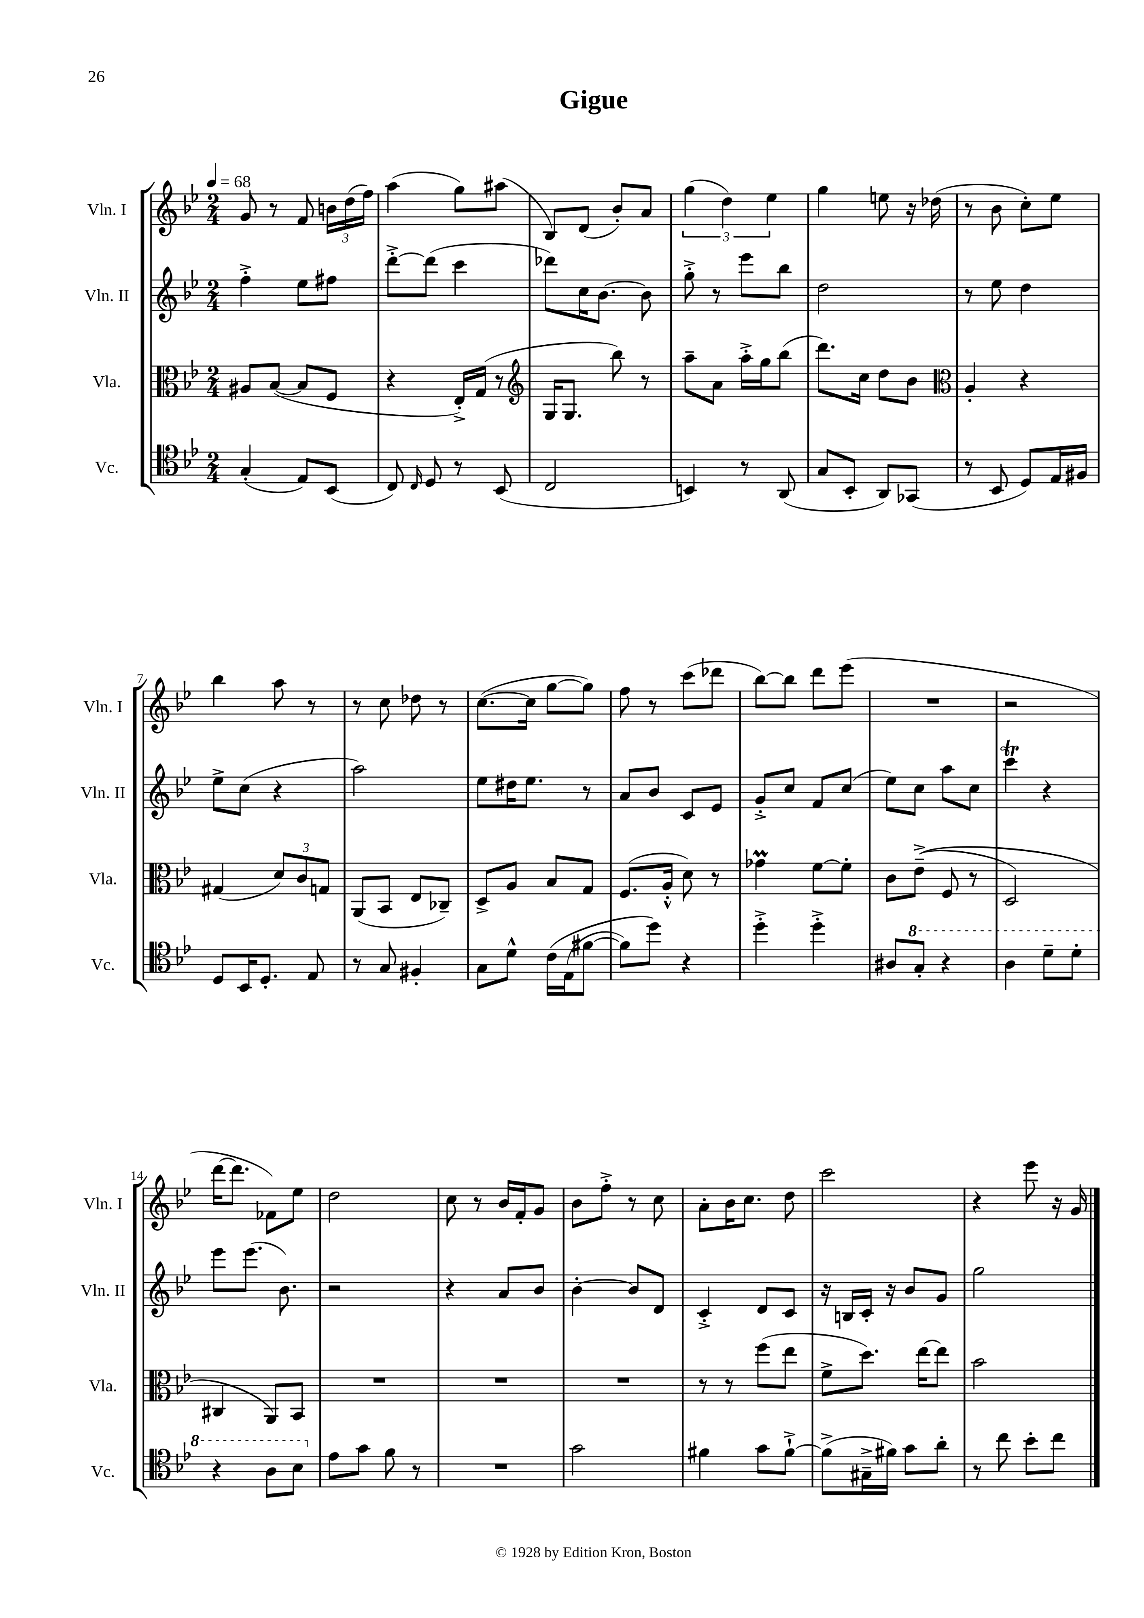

**kern	**kern	**kern	**kern
*part4	*part3	*part2	*part1
*staff4	*staff3	*staff2	*staff1
*I"Vc.	*I"Vla.	*I"Vln. II	*I"Vln. I
*I'Vc.	*I'Vla.	*I'Vln. II	*I'Vln. I
*clefC4	*clefC3	*clefG2	*clefG2
*k[b-e-]	*k[b-e-]	*k[b-e-]	*k[b-e-]
*M2/4	*M2/4	*M2/4	*M2/4
*MM68	*MM68	*MM68	*MM68
=1	=1	=1	=1
(4G'/	8A#X/L	4ff'^\	8g/
.	([8B-/J	.	8r
8E-/L)	8B-/L]	8ee-\L	8f/
(8BB-/J	8F/J	8ff#X\J	24bn\LL
.	.	.	(24dd\
.	.	.	24ff\JJ)
=2	=2	=2	=2
8C/)	4r	[8ddd'^\L	(4aa\
16qqC/	.	.	.
8D/	.	(8ddd\J]	.
8r	16E-'^/LL)	4ccc\	8gg\L)
.	(16G/JJ	.	.
(8BB-/	8r	.	(8aa#X\J
=3	=3	=3	=3
*	*clefG2	*	*
2C/	16G/KL	8ddd-X\L)	8B-/L)
.	8.G/J	.	.
.	.	16cc\K	(8d/J
.	.	[8.b-\J	.
.	8bb-\)	.	8b-'/L)
.	8r	8b-\]	8a/J
=4	=4	=4	=4
4BBn/)	8aa~\L	8gg'^\	(6gg\
.	8a\J	8r	.
.	.	.	6dd\)
8r	16aa'^\LL	8eee-\L	.
.	16gg\J	.	.
.	.	.	6ee-\
(8AA/	(8bb-\J	8bb-\J	.
=5	=5	=5	=5
8G/L	8.ddd\L)	2dd\	4gg\
8BB-'/J	.	.	.
.	16cc\Jk	.	.
8AA/L)	8dd\L	.	8een\
(8GG-X/J	8b-\J	.	16r
.	.	.	(16dd-X\
=6	=6	=6	=6
*	*clefC3	*	*
8r	4A'/	8r	8r
8BB-/	.	8ee-\	8b-\
8D/L)	4r	4dd\	8cc'\L)
16E-/L	.	.	8ee-\J
16F#X/JJ	.	.	.
!!LO:LB:g=z
=7	=7	=7	=7
8D/L	(4G#X/	8ee-^\L	4bb-\
16BB-/K	.	(8cc\J	.
8.D'/J	.	.	.
.	12d/L)	4r	8aa\
.	12c/	.	.
8E-/	.	.	8r
.	12Gn/J	.	.
=8	=8	=8	=8
8r	(8AA/L	2aa\)	8r
8G/	8BB-/J	.	8cc\
4F#X'/	8E-/L	.	8dd-X\
.	8C-X~/J)	.	8r
=9	=9	=9	=9
8G\L	8D^/L	8ee-\L	([8.cc\L
8d^^\J	8A/J	16dd#X\K	.
.	.	8.ee-\J	16cc\Jk]
(16c\LL	8B-/L	.	[8gg\L
(16E-\J	.	.	.
[8f#X\J	8G/J	8r	8gg\J])
=10	=10	=10	=10
8f#\L])	(8.F/L	8a/L	8ff\
8dd\J)	.	8b-/J	8r
.	16A'^^/Jk	.	.
4r	8d\)	8c/L	(8ccc\L
.	8r	8e-/J	8ddd-X\J
=11	=11	=11	=11
4dd'^\	4g-XM\	8g'^/L	[8bb-\L)
.	.	8cc/J	8bb-\J]
4dd'^\	[8f\L	8f/L	8ddd\L
.	8f'\J]	(8cc/J	(8eee-\J
=12	=12	=12	=12
8A#X/L	8c\L	8ee-\L)	2r
*8va	*	*	*
8g'/J	((8e-~^\J	8cc\J	.
4r	8F/	8aa\L	.
.	8r	8cc\J	.
=13	=13	=13	=13
4a\	2D/)	4cccT\	2r
8dd~\L	.	4r	.
8dd'\J	.	.	.
!!LO:LB:g=z
=14	=14	=14	=14
4r	4C#X/	8eee-\L	[16ddd\KL
.	.	.	8.ddd\J]
.	.	(8.eee-\J	.
8a\L	8AA/L)	.	8f-X\L)
.	.	8.b-\)	.
8b-\J	8BB-/J	.	8ee-\J
=15	=15	=15	=15
*X8va	*	*	*
8e-\L	2r	2r	2dd\
8g\J	.	.	.
8f\	.	.	.
8r	.	.	.
=16	=16	=16	=16
2r	2r	4r	8cc\
.	.	.	8r
.	.	8a/L	16b-/LL
.	.	.	16f'/J
.	.	8b-/J	8g/J
=17	=17	=17	=17
2g\	2r	[4b-'\	8b-\L
.	.	.	8ff'^\J
.	.	8b-/L]	8r
.	.	8d/J	8cc\
=18	=18	=18	=18
4f#X\	8r	4c'^/	8a'\L
.	8r	.	16b-\K
.	.	.	8.cc\J
8g\L	(8ff\L	8d/L	.
[8f#`^\J	8ee-\J	8c/J	8dd\
=19	=19	=19	=19
(8f#^\L]	8f^\L	16r	2ccc\
.	.	16Bn/LL	.
16G#X~^\L	8.dd\J)	16c'/JJ	.
16f#X\JJ)	.	16r	.
8g\L	.	8b-/L	.
.	[16ee-\KL	.	.
8a'\J	8ee-\J]	8g/J	.
=20	=20	=20	=20
8r	2b-\	2gg\	4r
8cc\	.	.	.
8b-'\L	.	.	8eee-\
8cc\J	.	.	16r
.	.	.	16g/
==	==	==	==
*-	*-	*-	*-
